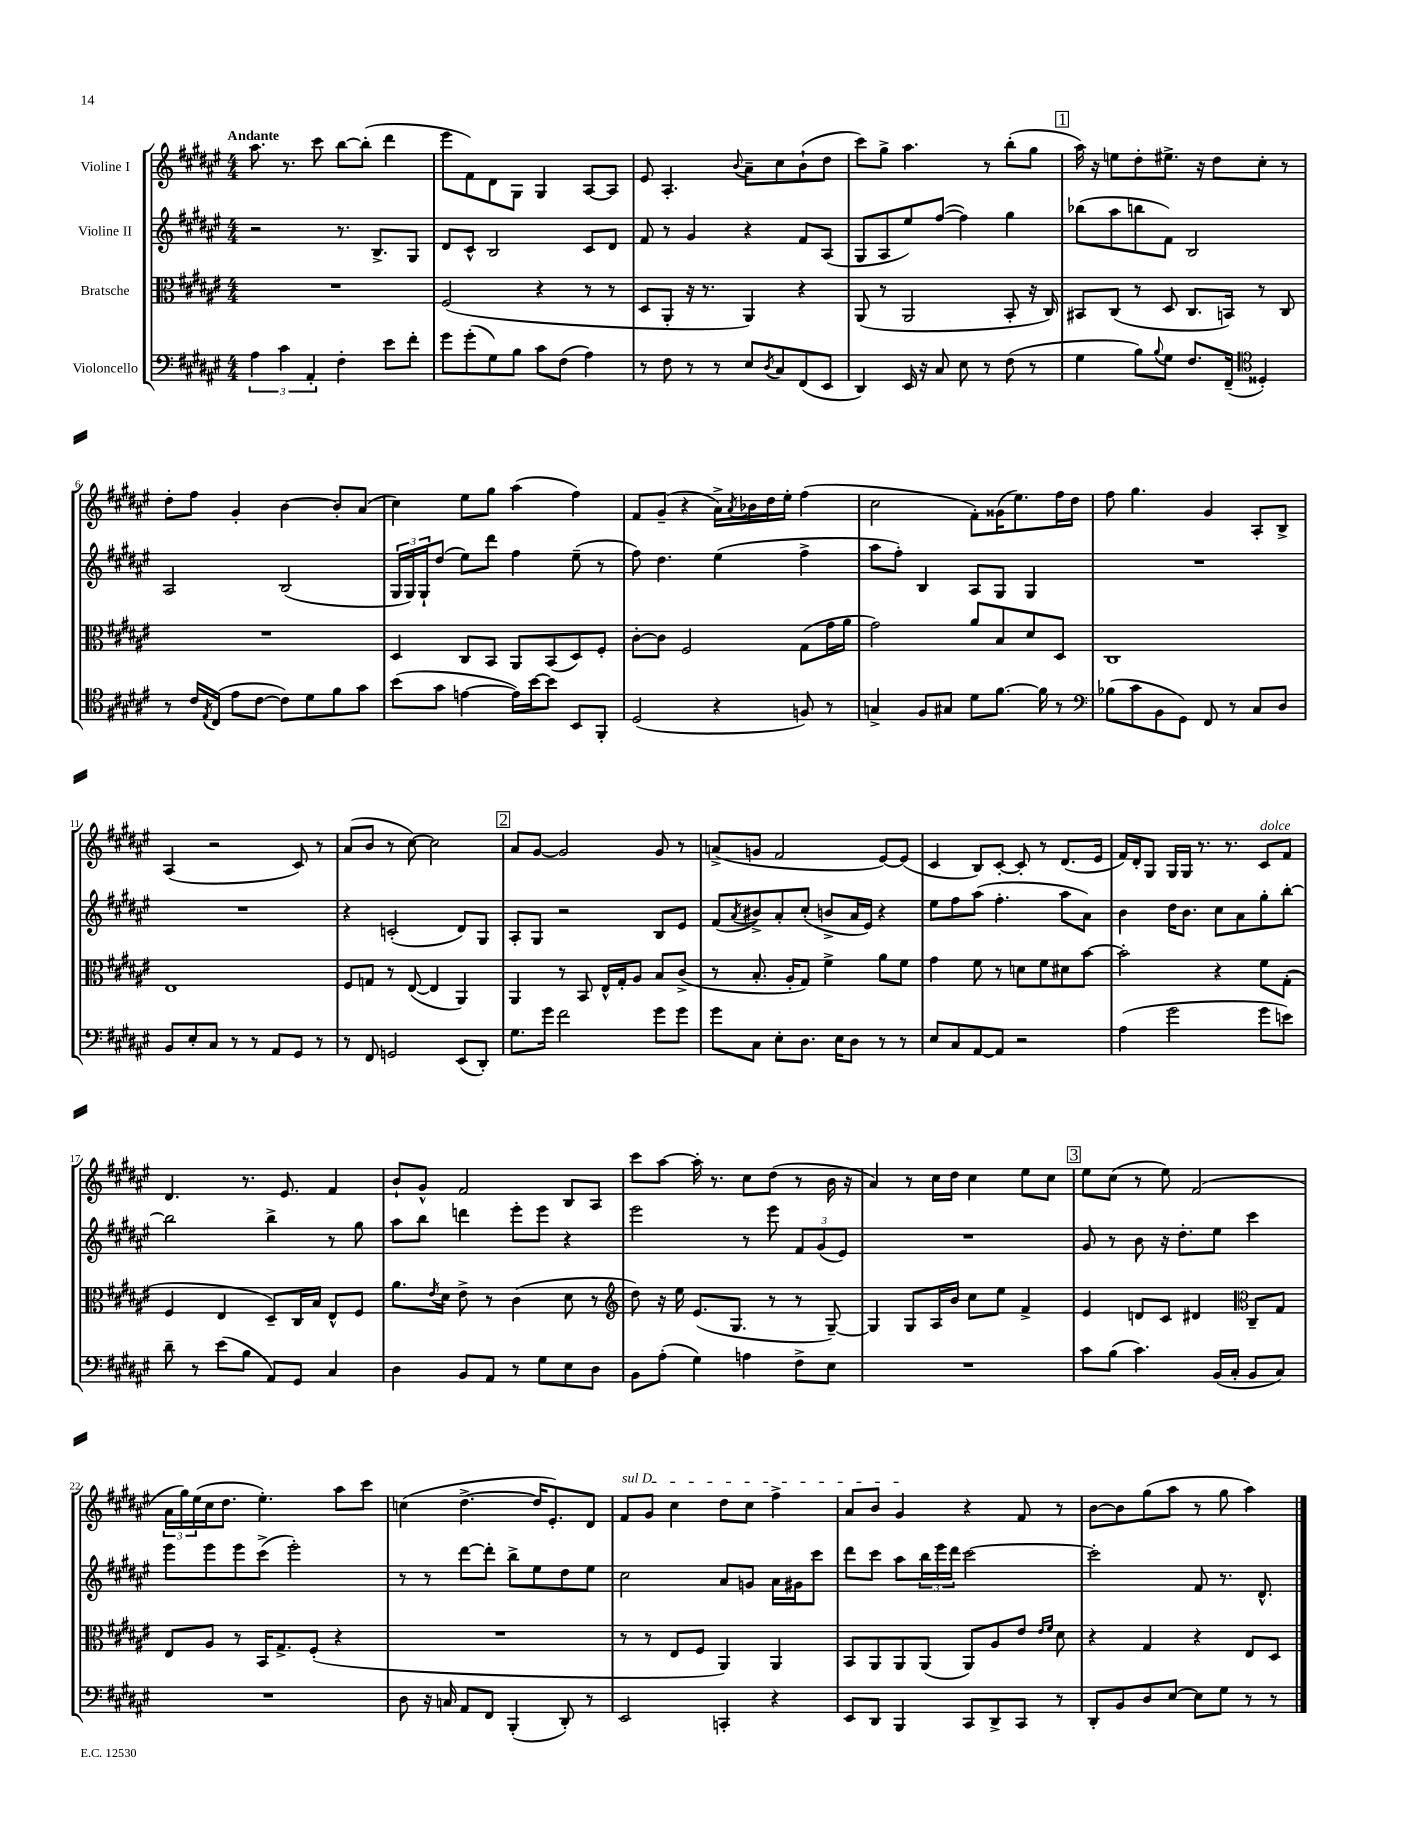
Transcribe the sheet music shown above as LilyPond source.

<<
\new StaffGroup <<
\new Staff = "s0" \with { instrumentName = "Violine I" } {
    \clef treble \key fis \major \numericTimeSignature \time 4/4 \tempo "Andante"
    ais''8. r8. cis'''8 b''8~ b''8-.( dis'''4 |
    eis'''8 fis'8) dis'8 gis8 gis4 ais8~ ais8 |
    eis'8 ais4.-. \appoggiatura { b'8 } ais'8-- cis''8 b'8-!( dis''8 |
    cis'''8) gis''8-> ais''4. r8 b''8-.( gis''8 |
    \mark \markup { \box "1" } ais''16) r16 e''8 dis''8-. eis''8.-> r16 dis''8 cis''8-. r8 |
    dis''8-. fis''8 gis'4-. b'4~ b'8-. ais'8( |
    cis''4) eis''8 gis''8 ais''4( fis''4) |
    fis'8 gis'8--( r4 ais'16->) \acciaccatura { ais'8 } bes'16 dis''16 eis''16-. fis''4( |
    cis''2 fis'8-.) gisis'16( eis''8.) fis''16 dis''16 |
    fis''8 gis''4. gis'4 ais8-. b8-> |
    ais4( r2 cis'8) r8 |
    ais'8( b'8 r8 cis''8~) cis''2 |
    \mark \markup { \box "2" } ais'8 gis'8~ gis'2 gis'8 r8 |
    a'8->( g'8 fis'2 eis'8~) eis'8( |
    cis'4 b8) cis'8~-. cis'8-. r8 dis'8.( eis'16 |
    fis'16) dis'16-. gis8 gis16 gis16 r8. r8. cis'8^\markup { \italic "dolce" } fis'8 |
    dis'4. r8. eis'8. fis'4 |
    b'8-! gis'8-^ fis'2 b8 ais8 |
    cis'''8 ais''8~ ais''16-. r8. cis''8 dis''8( r8 b'16 r16 |
    ais'4) r8 cis''16 dis''16 cis''4 eis''8 cis''8 |
    \mark \markup { \box "3" } eis''8 cis''8( r8 eis''8) fis'2( |
    \tuplet 3/2 { ais'16 gis''16) eis''16( } cis''16 dis''8. eis''4.-.) ais''8 cis'''8 |
    c''4( dis''4.~-> dis''16 eis'8.-.) dis'8 |
    \once \override TextSpanner.bound-details.left.text = \markup { \italic "sul D" } fis'8\startTextSpan gis'8 cis''4 dis''8 cis''8 fis''4-> |
    ais'8 b'8 gis'4\stopTextSpan r4 fis'8 r8 |
    b'8~ b'8 gis''8( ais''8 r8 gis''8 ais''4) \bar "|." |
}
\new Staff = "s1" \with { instrumentName = "Violine II" } {
    \clef treble \key fis \major \numericTimeSignature \time 4/4
    r2 r8. b8.-> gis8 |
    dis'8 cis'8-^ b2 cis'8 dis'8 |
    fis'8 r8 gis'4 r4 fis'8 ais8( |
    gis8 ais8 eis''8) fis''8~( fis''4) gis''4 |
    \mark \markup { \box "1" } bes''8( ais''8 b''8 fis'8) b2 |
    ais2 b2( |
    \tuplet 3/2 { gis16 gis16) gis16-! } dis''8( eis''8) dis'''8 fis''4 eis''8--( r8 |
    fis''8) dis''4. eis''4( fis''4-> |
    ais''8 fis''8-.) b4 ais8 gis8 gis4 |
    R1 |
    R1 |
    r4 c'2-.( dis'8) gis8 |
    \mark \markup { \box "2" } ais8-. gis8 r2 b8 eis'8 |
    fis'8( \acciaccatura { ais'8 } bis'8->) ais'8-. cis''8-.( b'8-> ais'16 eis'16) r4 |
    eis''8 fis''8 ais''8( fis''4.-. ais''8 ais'8) |
    b'4 dis''16 b'8. cis''8 ais'8 gis''8-. b''8~-. |
    b''2 b''4-> r8 gis''8 |
    ais''8 b''8 d'''4 eis'''8-. eis'''8 r4 |
    eis'''2 r8 eis'''8 \tuplet 3/2 { fis'8 gis'8( eis'8) } |
    R1 |
    \mark \markup { \box "3" } gis'8 r8 b'8 r16 dis''8.-. eis''8 cis'''4 |
    eis'''8 eis'''8 eis'''8 cis'''8->( eis'''2-.) |
    r8 r8 dis'''8~ dis'''8-. b''8-> eis''8 dis''8 eis''8 |
    cis''2 ais'8 g'8 ais'16 gis'16 cis'''8 |
    dis'''8 cis'''8 ais''8 \tuplet 3/2 { b''16 eis'''16 dis'''16 } cis'''2~ |
    cis'''2-. fis'8 r8. dis'8.-^ \bar "|." |
}
\new Staff = "s2" \with { instrumentName = "Bratsche" } {
    \clef alto \key fis \major \numericTimeSignature \time 4/4
    R1 |
    fis2( r4 r8 r8 |
    dis8 ais,8-. r16 r8. ais,4) r4 |
    ais,8( r8 ais,2 b,8-. r16 cis16) |
    \mark \markup { \box "1" } bis,8 cis8( r8 dis8 cis8. b,16) r8 cis8 |
    R1 |
    dis4 cis8 b,8 ais,8 b,8( dis8) fis8-. |
    cis'8~-. cis'8 fis2 gis8( gis'16 ais'16 |
    gis'2) ais'8 b8 dis'8 dis8 |
    cis1 |
    eis1 |
    fis8 g8 r8 eis8~( eis4 ais,4) |
    \mark \markup { \box "2" } ais,4 r8 b,8 eis16-^ gis16-. ais8 b8 cis'8->( |
    r8 b8.-. ais16-. gis8) fis'4-> ais'8 fis'8 |
    gis'4 fis'8 r8 d'8 fis'8 dis'8 b'8~ |
    b'2-. r4 fis'8 gis8-.( |
    fis4 eis4 dis8--) cis16 b16 eis8-^ fis8 |
    ais'8. \acciaccatura { eis'8 } dis'16 eis'8-> r8 cis'4( dis'8 r8 |
    \clef treble dis''8) r16 eis''16 eis'8.( gis8. r8 r8 gis8~--) |
    gis4 gis8 ais16 b'16 cis''8 eis''8 fis'4-> |
    \mark \markup { \box "3" } eis'4 d'8 cis'8 dis'4 \clef alto cis8-- gis8 |
    eis8 ais8 r8 b,16 gis8.-> fis8-.( r4 |
    R1 |
    r8 r8 eis8 fis8 ais,4) ais,4 |
    b,8 ais,8 ais,8 ais,8( ais,8) ais8 eis'8 \grace { eis'16 fis'16 } dis'8 |
    r4 gis4 r4 eis8 dis8 \bar "|." |
}
\new Staff = "s3" \with { instrumentName = "Violoncello" } {
    \clef bass \key fis \major \numericTimeSignature \time 4/4
    \tuplet 3/2 { ais4 cis'4 ais,4-. } fis4-. eis'8 fis'8-. |
    gis'8 gis'8-.( gis8) b8 cis'8 fis8( ais4) |
    r8 fis8 r8 r8 eis8 \acciaccatura { dis8 } cis8 fis,8( eis,8 |
    dis,4) eis,16 r16 cis8 eis8 r8 fis8( r8 |
    \mark \markup { \box "1" } gis4 b8) \appoggiatura { b8 } gis8 fis8. fis,16--( \clef tenor disis4-.) |
    r8 cis'16 \acciaccatura { eis8 } cis16( eis'8 cis'8~ cis'8) dis'8 fis'8 gis'8 |
    b'8( gis'8 e'4~ e'16) b'16~ b'8 b,8 fis,8-. |
    dis2( r4 f8) r8 |
    g4-> fis8 gis8 dis'8 fis'8.~ fis'16 r8 |
    \clef bass bes8( cis'8 b,8 gis,8) fis,8 r8 cis8 dis8 |
    b,8 eis8-. cis8 r8 r8 ais,8 gis,8 r8 |
    r8 fis,8 g,2 eis,8( dis,8-.) |
    \mark \markup { \box "2" } gis8. gis'16 fis'2 gis'8 gis'8 |
    gis'8 cis8 eis8-. dis8. eis16 dis8 r8 r8 |
    eis8 cis8 ais,8~ ais,8 r2 |
    ais4( gis'2 gis'8 e'8) |
    dis'8-- r8 eis'8( b8 ais,8) gis,8 cis4 |
    dis4 b,8 ais,8 r8 gis8 eis8 dis8 |
    b,8 ais8-.( gis4) a4 fis8-> eis8 |
    R1 |
    \mark \markup { \box "3" } cis'8 b8( cis'4.) b,16( cis16-. b,8 cis8) |
    R1 |
    dis8 r16 c16 ais,8 fis,8 b,,4-.( dis,8-.) r8 |
    eis,2 c,4-. r4 |
    eis,8 dis,8 b,,4 cis,8 dis,8-> cis,8 r8 |
    dis,8-. b,8 dis8 eis8~ eis8 gis8 r8 r8 \bar "|." |
}
>>
>>
